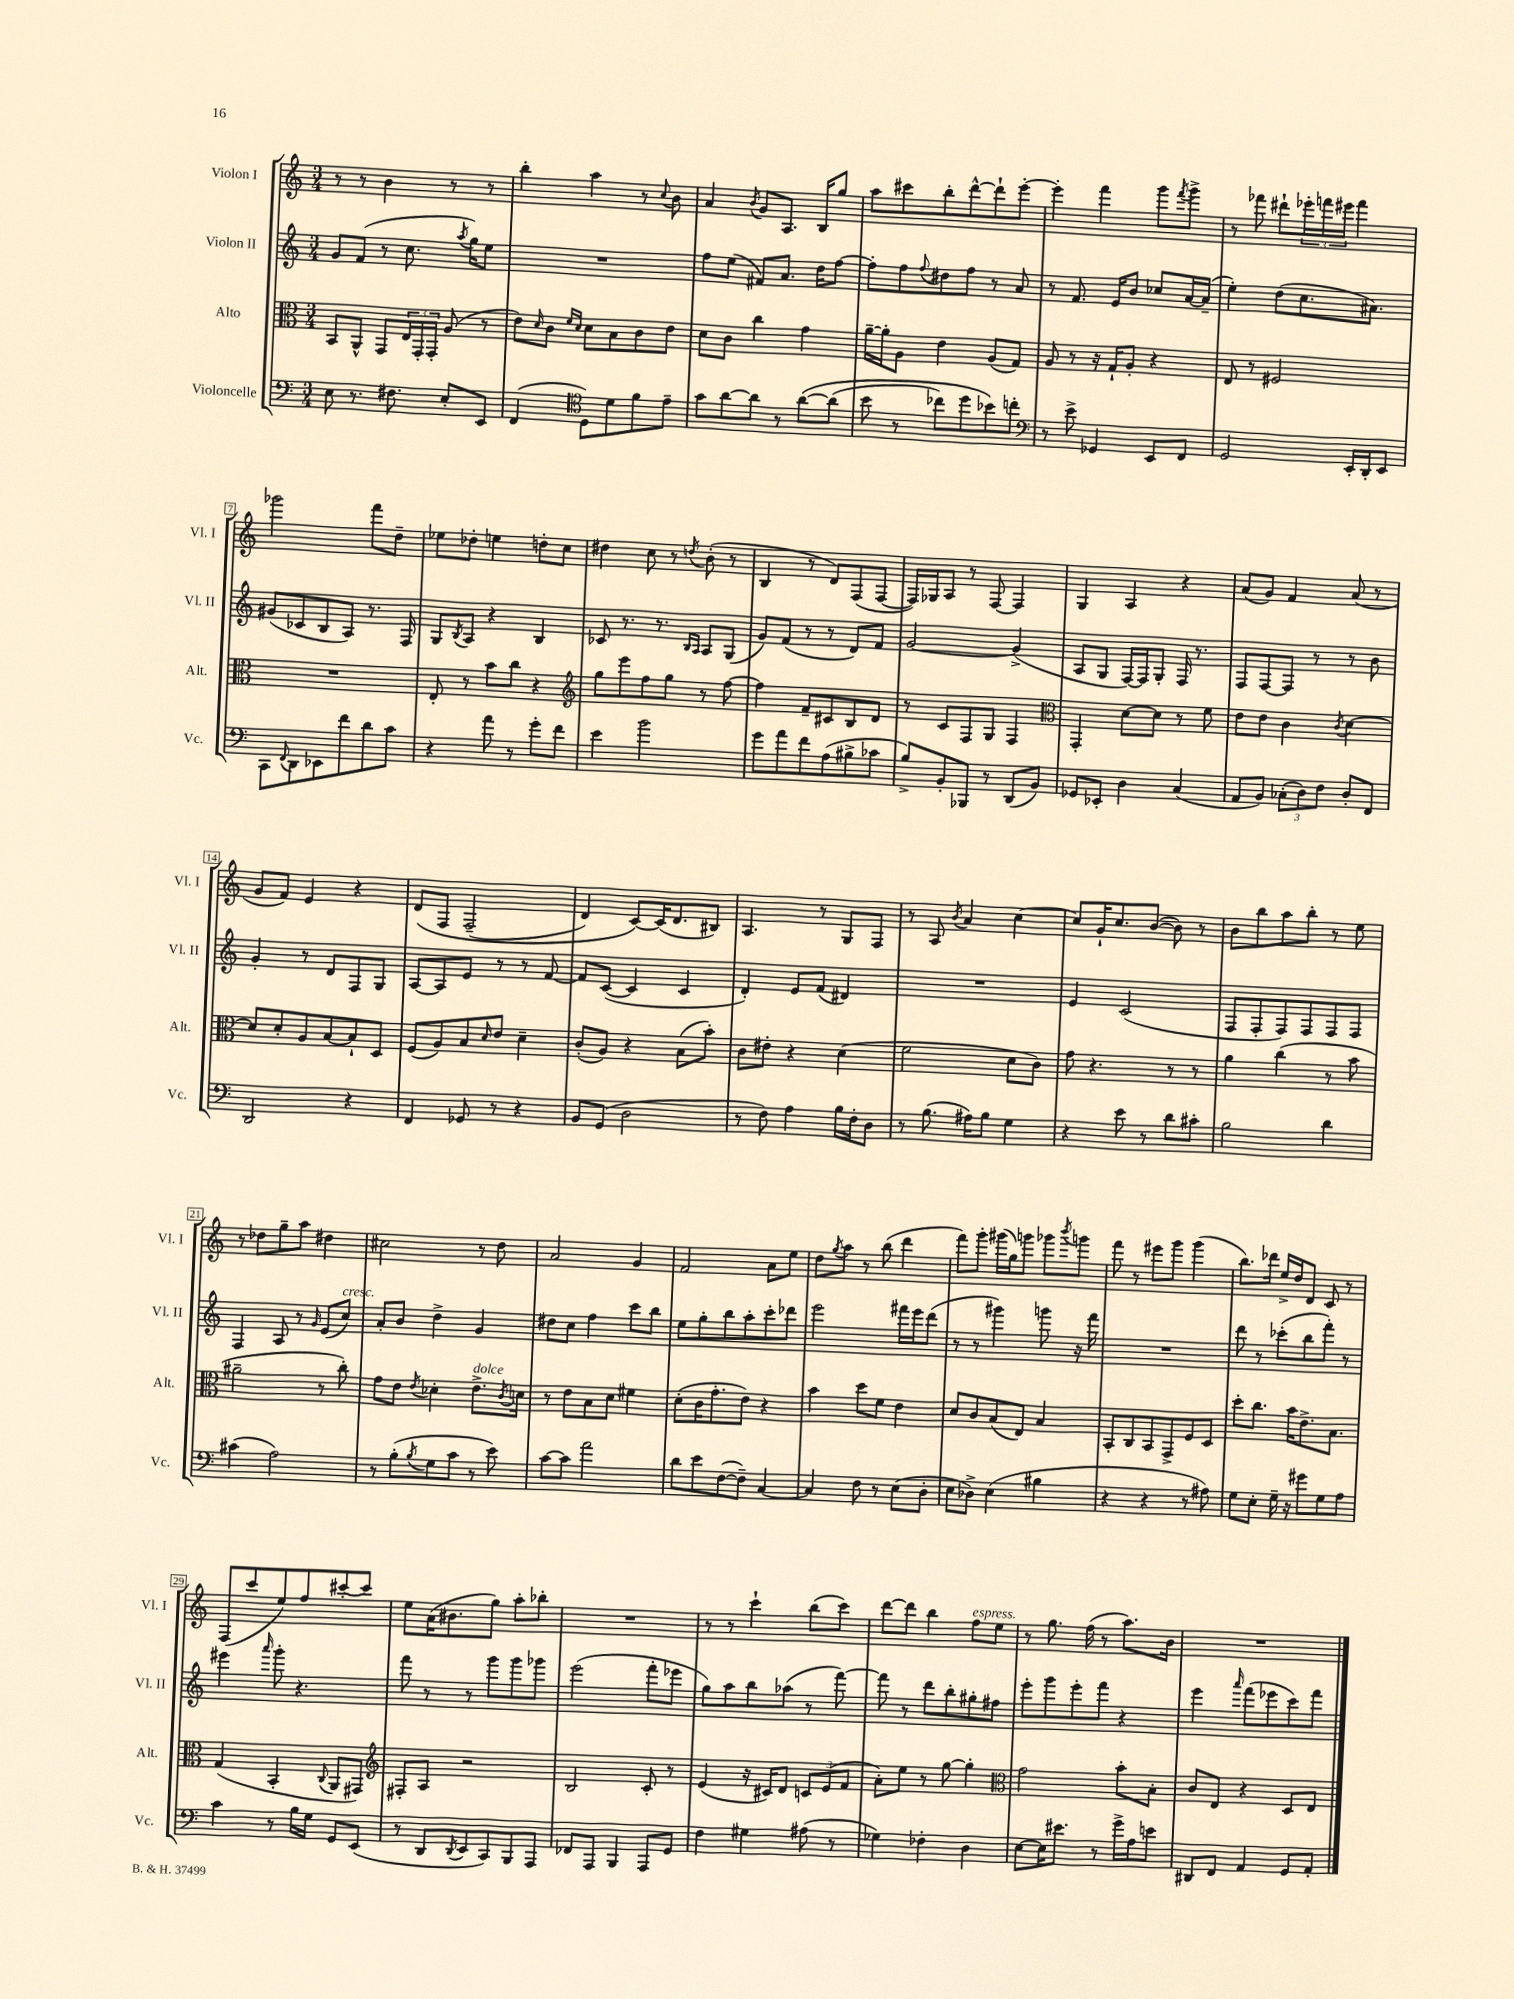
<<
\new StaffGroup <<
\new Staff = "s0" \with { instrumentName = "Violon I" shortInstrumentName = "Vl. I" } {
    \clef treble \key c \major \numericTimeSignature \time 3/4
    r8 r8 b'4 r8 r8 |
    b''4-. a''4 r8 \appoggiatura { c''8 } b'8 |
    a'4 \acciaccatura { b'8 } g'8 a8. b16 g''8 |
    a''8 cis'''8 b''8-. d'''8~-^ d'''8-! e'''8~-. |
    e'''4-. f'''4 g'''8 \acciaccatura { f'''8 } g'''8-> |
    r8 fes'''8 dis'''8-! \tuplet 3/2 { ees'''16-. f'''16 eis'''16 } f'''4 |
    ges'''2 f'''8 d''8-- |
    ees''8 des''8-. e''4 d''8-. c''8 |
    dis''4 c''8 r8 \acciaccatura { d''8 } b'8-.( r8 |
    b4 r8 d'8) f8( f8~ |
    f16) ges16 a8 r8 f8~ f4 |
    g4 a4 r4 |
    a'8( g'8) f'4 a'8( r8 |
    g'8 f'8) e'4 r4 |
    d'8\( f8 f2--( |
    d'4) c'8~\) c'16( d'8. bis8) |
    a4. r8 g8 f8 |
    r8 a8 \acciaccatura { b'8 } a'4 c''4~ |
    c''8 g'16-! c''8. b'8~( b'8) r8 |
    b'8 b''8 a''8 b''8-. r8 e''8 |
    r8 des''8 g''8-- a''8 dis''4 |
    cis''2 r8 d''8 |
    a'2 g'4 |
    f'2 a'8 e''8 |
    d''8 \acciaccatura { g''8 } a''8 r8 b''8( d'''4 |
    f'''8) g'''8-. gis'''16( g''16) g'''8 ges'''8 \acciaccatura { b'''8 } g'''8 |
    f'''8 r8 eis'''8 g'''8 g'''4( |
    b''8.) des'''16 e''16-> d''16 d'8 c'8 r8 |
    f8( c'''8 e''8) f''8 cis'''8~-. cis'''8 |
    e''8 a'16( bis'8. g''8) a''8-. bes''8-. |
    R2. |
    r8 r8 c'''4-! b''8( c'''8) |
    d'''8~ d'''8 b''4 f''8^\markup { \italic "espress." } e''8 |
    r8 g''8. f''16( r8 a''8.) b'16 |
    R2. \bar "|." |
}
\new Staff = "s1" \with { instrumentName = "Violon II" shortInstrumentName = "Vl. II" } {
    \clef treble \key c \major \numericTimeSignature \time 3/4
    g'8 f'8( r8 c''8. \acciaccatura { a''8 } g''16) e''8 |
    R2. |
    f''8 e''8( fis'8) a'8. d''16 f''8~ |
    f''8-. f''8 \appoggiatura { f''8 } dis''8 f''8 r8 a'8 |
    r8 f'8. e'16 b'8 ces''8 a'16~ a'16--( |
    e''4-.) d''8( c''8. ais'8.) |
    gis'8( ces'8 b8 a8) r8. f16 |
    g8 \acciaccatura { b8 } a8 r4 b4 |
    ces'8 r8. r8. \grace { b16 a16 } a8 g8( |
    g'8) f'8( r8 r8 d'8) f'8 |
    g'2~ g'4->( |
    a8 g8 f16~) f16 g8-. f16 r8. |
    f8 f8~ f8 r8 r8 b'8 |
    g'4-. r8 d'8 f8 g8 |
    a8~ a8 e'8 r8 r8 f'8~ |
    f'8 c'8~( c'4 c'4 |
    d'4-.) e'8 f'8( dis'4) |
    R2. |
    e'4 c'2( |
    f8 f8-. f8) f8 f8 f8 |
    f4 a8 r8 \grace { g'16 } e'8( c''8^\markup { \italic "cresc." }) |
    a'8-. b'8 d''4-> g'4 |
    dis''8 c''8 f''4 c'''8 b''8 |
    e''8 g''8-. b''8 a''8-. c'''8-. des'''8 |
    e'''2 fis'''16 e'''16 d'''8( |
    r8 r8 gis'''4) g'''8 r16 f'''16 |
    R2. |
    d'''8 r8 ces'''8-.( b''8 f'''8-.) r8 |
    eis'''4 \grace { a'''16 } g'''8-. r4. |
    f'''8 r8 r8 g'''8 g'''8 ges'''8 |
    e'''2( f'''8-. ees'''8 |
    g''8) a''8 b''8 aes''8( r8 f'''8~) |
    f'''8 r8 d'''8 b''8-. gis''8-. fis''8 |
    e'''8-. g'''8 e'''8-. f'''8 r4 |
    e'''4 \grace { a'''16 } f'''8( ees'''8 c'''8) f'''8 \bar "|." |
}
\new Staff = "s2" \with { instrumentName = "Alto" shortInstrumentName = "Alt." } {
    \clef alto \key c \major \numericTimeSignature \time 3/4
    b,8 a,8-^ g,8 \tuplet 3/2 { e16 g,16-. g,16-. } a8( r8 |
    e'8) \grace { d'16 } c'8 \grace { f'16 d'16 } d'8 b8 c'8 e'8 |
    d'8 c'8 c''4 g'4 |
    a'16~-- a'16-. a8 e'4 a8( g8) |
    a8 r8 r16 g16-! a8-. r4 |
    e8 r8 fis2 |
    R2. |
    e8-. r8 b'8 c''8 r4 |
    \clef treble g''8 e'''8 f''8 g''8 r8 f''8~ |
    f''4 f'8-- cis'8 b8 d'8 |
    r8 c'8 f8 g8 f4 |
    \clef alto g,4-. d'8~ d'8 r8 f'8 |
    e'8 e'8 c'4 \acciaccatura { c'8 } d'4~ |
    d'8 d'8-. a8 b8~ b8-! d8 |
    f8( a8) b8 \grace { d'16 } e'8 d'4-- |
    c'8-.( a8) r4 b8( b'8-.) |
    c'8 eis'8-. r4 d'4( |
    f'2 d'8 c'8) |
    g'8 r4. r8 r8 |
    a'4 c''4( r8 b'8 |
    ais'2-- r8 c''8-.) |
    g'8 e'8 \acciaccatura { e'8 } des'4-. e'8.->^\markup { \italic "dolce" } \acciaccatura { c'8 } d'16 |
    r8 e'8 b8 d'8 fis'4 |
    d'8-.( c'16 g'8.-. e'8) r4 |
    b'4 d''8 f'8 e'4 |
    d'8 c'8 b8( e8) b4 |
    b,8-. c8 b,8 g,8-> f8 d8 |
    d''8-. c''8. b'16 e'8.-> b8. |
    g4( b,4-. \appoggiatura { c8 } a,8 gis,8) |
    \clef treble fis8-. a8 r2 |
    b2 c'8-. r8 |
    e'4( r16 cis'16) d'8 \tuplet 3/2 { c'8 e'8( f'8 } |
    a'8-.) e''8 r8 g''8~ g''4-. |
    \clef alto g'2 b'8-. b8-. |
    c'8 e8 r4 d8 e8 \bar "|." |
}
\new Staff = "s3" \with { instrumentName = "Violoncelle" shortInstrumentName = "Vc." } {
    \clef bass \key c \major \numericTimeSignature \time 3/4
    e8 r8. fis8. e8-. e,8 |
    f,4( \clef tenor d8) d'8 f'8 e'8-- |
    g'8 a'8~ a'8 r8 a'8~\( a'8( |
    b'8 r8 ces''8) d''8 bes'8\) c''8-. |
    \clef bass r8 e'8-> ges,4 e,8 f,8 |
    g,2 e,16-. d,16-. e,8 |
    c,8 \appoggiatura { f,8 } d,8 ees,8 f'8 d'8 c'8 |
    r4 a'8 r8 g'8-. f'8 |
    e'4 b'2 |
    g'8 a'8 f'8 a8( bis8-> ces'8 |
    b8->) b,8-. bes,,8 r8 d,8( b,8) |
    ges,8 ees,8-. d4 c4( |
    a,8 b,8) \tuplet 3/2 { ces8-.( d8) f8 } d8-. f,8 |
    d,2 r4 |
    f,4 ges,8 r8 r4 |
    b,8 g,8( d2 |
    r8 f8) a4 b16 f16-. d8 |
    r8 b8.( ais16) b8 g4 |
    r4 e'8 r8 d'8 cis'8-. |
    b2 d'4 |
    cis'4( a2) |
    r8 b8-.( \acciaccatura { b8 } g8 c'8 r8 e'8) |
    c'8~ c'8 a'2 |
    d'8 e'8 f8~( f8--) c4~ |
    c4 f8 r8 e8( d8-. |
    e8 des8->) e4( bis4 |
    r4 r4 r8 ais8) |
    g8 e8-. g16-- r16 gis'8 g8 a8 |
    c'4 r8 b16 g16 g,8 e,8( |
    r8 d,8 \acciaccatura { d,8 } e,8 c,8) b,,8 a,,8 |
    fes,8 a,,8 b,,4 a,,8 g,8 |
    f4 gis4 ais8( r8 |
    ges4) fes4-. d4 |
    e8~ e16 eis'8. r8 g'16-> a16 e'8 |
    dis,8 f,8 a,4 g,8 a,8-. \bar "|." |
}
>>
>>
\layout { \context { \Score \override BarNumber.stencil = #(make-stencil-boxer 0.1 0.3 ly:text-interface::print) } }
